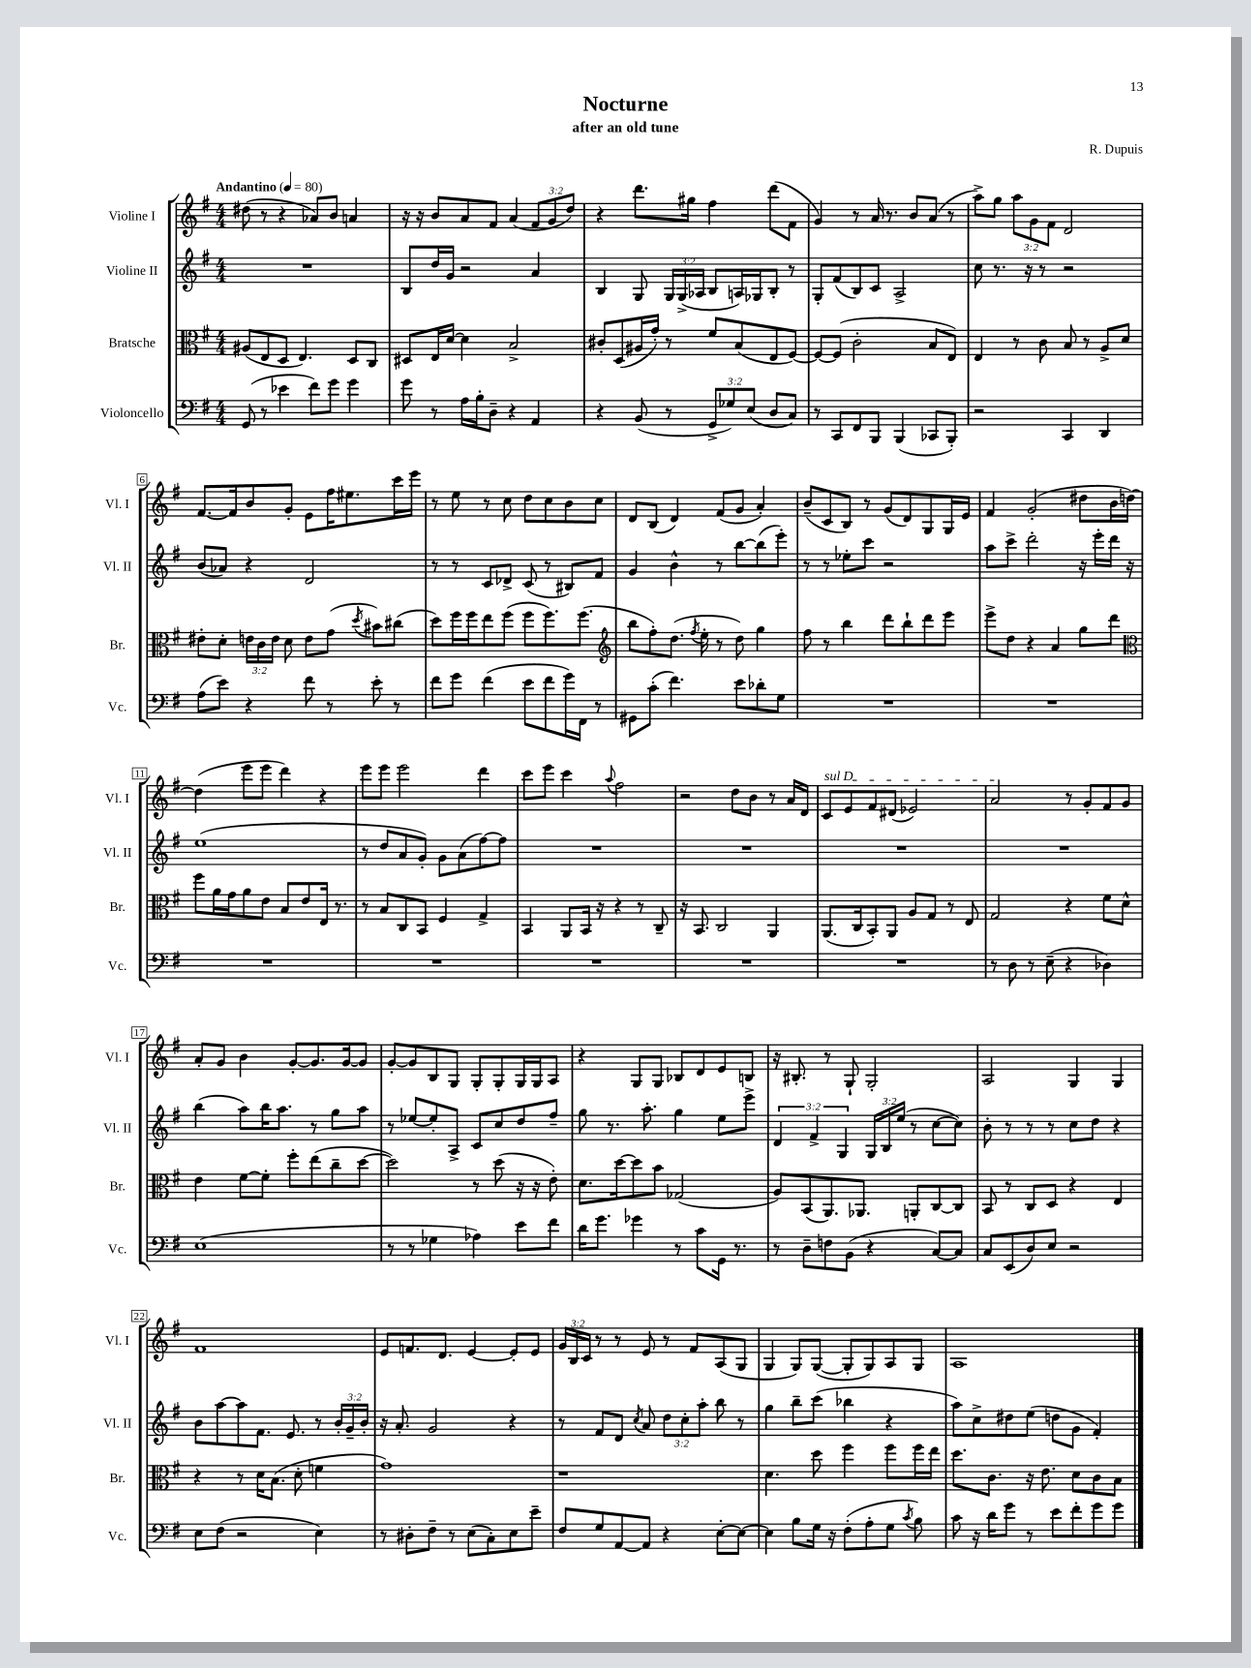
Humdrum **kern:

**kern	**kern	**kern	**kern
*staff4	*staff3	*staff2	*staff1
*clefF4	*clefC3	*clefG2	*clefG2
*k[f#]	*k[f#]	*k[f#]	*k[f#]
*M4/4	*M4/4	*M4/4	*M4/4
*MM80	*MM80	*MM80	*MM80
(8GG	(8A#	1r	(8dd#
8r	8E	.	8r
4e-	8D	.	4r
.	4.E)	.	.
8f#)	.	.	8a-)
8g	.	.	8b
4g	8D	.	4a
.	8C	.	.
=	=	=	=
8g	8D#	8B	16r
.	.	.	16r
8r	16E	16dd	8b
.	[16d	16g	.
16A	4d]	2r	8a
16B'	.	.	.
8D~	.	.	8f#
4r	2B^	.	(4a
4AA	.	4a	12f#
.	.	.	12g
.	.	.	12dd)
=	=	=	=
4r	8c#'	4B	4r
.	(8D	.	.
(8BB	16A#	8G	8.ddd
.	16g')	.	.
8r	8r	24G	.
.	.	(24G^	.
.	.	.	16gg#
.	.	24A-	.
12GG^	8f#	8B	4ff#
12G-)	.	.	.
.	(8B	16A)	.
(12E	.	.	.
.	.	16G-	.
8D	8E	8B'	(8ddd
8C)	[8F#)	8r	8f#
=	=	=	=
8r	8F#_	8G'	4g)
8CC	(8F#]	(8f#	.
8FF#	2c'	8B)	8r
8BBB	.	8c	16a
.	.	.	8.r
(4BBB	.	2A^	.
.	.	.	8b
8CC-	8B	.	(8a
8BBB')	8E)	.	8r
=	=	=	=
2r	4E	8cc	8aa^)
.	.	8.r	8gg
.	8r	.	12aa
.	.	16r	.
.	.	.	12g
.	8c	8r	.
.	.	.	12f#
4CC	8B	2r	2d
.	8r	.	.
4DD	8A^	.	.
.	8d	.	.
=	=	=	=
(8A	8e#'	(8b	[8.f#
8e)	8d'	8a-)	.
.	.	.	16f#]
4r	24e	4r	8b
.	24c	.	.
.	24e	.	.
.	8d	.	8g'
8f#	8e	2d	8e
8r	(8g	.	16ff#
.	.	.	8.ee#
.	8qdd	.	.
8e'	8b#)	.	.
8r	(8cc#	.	16ccc
.	.	.	16eee
=	=	=	=
8f#	8dd)	8r	8r
8g	16ff#	8r	8ee
.	16ff#	.	.
(4f#	8ee	8c	8r
.	(8ff#	8d-^	8cc
8e	8ff#	(8c	8dd
8f#	8.ff#)	8r	8cc
16g)	.	8B#)	8b
16FF#	(8.ff#	.	.
8r	.	8f#	8cc
=	=	=	=
*	*clefG2	*	*
8GG#	8bb	4g	8d
(8c'	8ff#')	.	(8B
4.f#)	(8.dd	4b^^	4d)
.	8qff#	.	.
.	16ee'	.	.
.	8r	8r	(8f#
8e	8dd)	[8bb	8g
8d-'	4gg	(8bb]	4a')
8G	.	8eee')	.
=	=	=	=
1r	8ff#	8r	(8b~
.	8r	8r	8c
.	4bb	8ee-'	8B)
.	.	8ccc	8r
.	8ddd	2r	(8g
.	8bb`	.	8d)
.	8ddd	.	8G
.	8eee	.	16G
.	.	.	16e
=	=	=	=
1r	8eee^	8aa	4f#
.	8dd	8ccc^	.
.	4r	2ddd'	(2g'
.	4a	.	.
.	8gg	16r	8dd#
.	.	16eee'	.
.	8ddd	16ddd	16b
.	.	16r	[16dd)
=	=	=	=
*	*clefC3	*	*
1r	8ff#	(1ee	(4dd]
.	16a	.	.
.	16g	.	.
.	8a	.	8eee
.	8e	.	8eee
.	8B	.	4ddd)
.	8e	.	.
.	16E	.	4r
.	8.r	.	.
=	=	=	=
1r	8r	8r	8eee
.	8B	8dd	8eee
.	8C	8a	2eee
.	8BB	8g')	.
.	4F#	8g	.
.	.	(8a	.
.	4G^	[8ff#)	4ddd
.	.	8ff#]	.
=	=	=	=
1r	4BB	1r	8ccc
.	.	.	8eee
.	8AA	.	4ccc
.	16BB	.	.
.	16r	.	.
.	.	.	8qqaa
.	4r	.	2ff#
.	8r	.	.
.	8C~	.	.
=	=	=	=
1r	16r	1r	2r
.	8.BB	.	.
.	2C	.	.
.	.	.	8dd
.	.	.	8b
.	4AA	.	8r
.	.	.	16a
.	.	.	16d
=	=	=	=
1r	(8.AA	1r	8c
.	.	.	8e
.	16C	.	.
.	8BB')	.	8f#
.	8AA	.	(8d#
.	8A	.	2e-)
.	8G	.	.
.	8r	.	.
.	8E	.	.
=	=	=	=
8r	2G	1r	2a
8D	.	.	.
8r	.	.	.
(8E~	.	.	.
4r	4r	.	8r
.	.	.	8g'
4D-)	8f#	.	8f#
.	8d^^	.	8g
=	=	=	=
(1E	4e	(4bb	8a'
.	.	.	8g
.	[8f#	8aa)	4b
.	8f#']	16bb	.
.	.	8.aa	.
.	8ff#'	.	[8g'
.	(8ee	8r	8.g]
.	8cc~	8gg	.
.	.	.	[16g
.	[8dd	8aa	8g]
=	=	=	=
8r	2dd])	8r	[8g'
8r	.	[8ee-	8g]
4G-	.	8ee-']	8B
.	.	8A^	8G
4A-)	8r	8c	8G'
.	(8dd	8cc	8G'
8e	16r	8dd	16G
.	16r	.	16G
8f#	8e')	8ff#~	8A
=	=	=	=
16d	8.d	8gg	4r
8.g	.	.	.
.	.	8.r	.
.	[16dd	.	.
4g-	8dd]	.	8G
.	.	8.aa'	.
.	8b	.	8G
8r	(2G-	4gg	8B-
8c	.	.	8d
16GG	.	8ee	8e
8.r	.	.	.
.	.	8eee^	8B
=	=	=	=
8r	8A)	6d	16r
.	.	.	8.B#'
8D~	(8BB	.	.
.	.	6f#^	.
8F	8.AA)	.	8r
.	.	6G	.
(8BB	.	.	8G`
.	8.AA-	.	.
4r	.	24G	2G'
.	.	24B	.
.	.	(24ee	.
.	8AA'	8r	.
[8C)	[8C	[8cc	.
8C]	8C]	8cc])	.
=	=	=	=
8C	8BB	8b'	2A
(8EE	8r	8r	.
8D)	8C	8r	.
8E	8D	8r	.
2r	4r	8cc	4G
.	.	8dd	.
.	4E	4r	4G
=	=	=	=
8E	4r	8b	1f#
(8F#	.	[8aa	.
2r	8r	8aa]	.
.	16d	8.f#	.
.	(8.B	.	.
.	.	8.e	.
.	8d'	.	.
4E)	4f	8r	.
.	.	24b'	.
.	.	24g~	.
.	.	24b'	.
=	=	=	=
8r	1g)	16r	8e
.	.	8.a'	.
8D#'	.	.	8.f
8F#~	.	2g	.
.	.	.	8.d
8r	.	.	.
(8E	.	.	[4e
8C')	.	.	.
8E	.	4r	8e']
8e~	.	.	8e
=	=	=	=
8F#	1r	8r	24g
.	.	.	24B
.	.	.	24c
8G	.	8f#	8r
[8AA	.	8d	8r
.	.	8qcc	.
8AA]	.	8a	8e
4r	.	12dd	8r
.	.	12cc'	.
.	.	.	8f#
.	.	12aa'	.
[8E'	.	8bb	(8A
8E_	.	8r	8G
=	=	=	=
4E]	4.d	4gg	4G
8B	.	8bb~	8G)
16G	8dd	(8ccc	([8G
16r	.	.	.
(8F#'	4ff#	4bb-	8G']
8A'	.	.	8G)
8G	8ff#	4r	8A
8qc	.	.	.
8B)	16ff#	.	8G
.	16ee	.	.
=	=	=	=
8c	8.dd	8aa)	1A
16r	.	8cc^	.
16d	8.c	.	.
8g	.	8dd#	.
8r	16r	(8ee	.
.	8.e	.	.
8e	.	8dd	.
8f#'	8d	8g	.
8g	8c	4f#')	.
8g	8B	.	.
==	==	==	==
*-	*-	*-	*-
